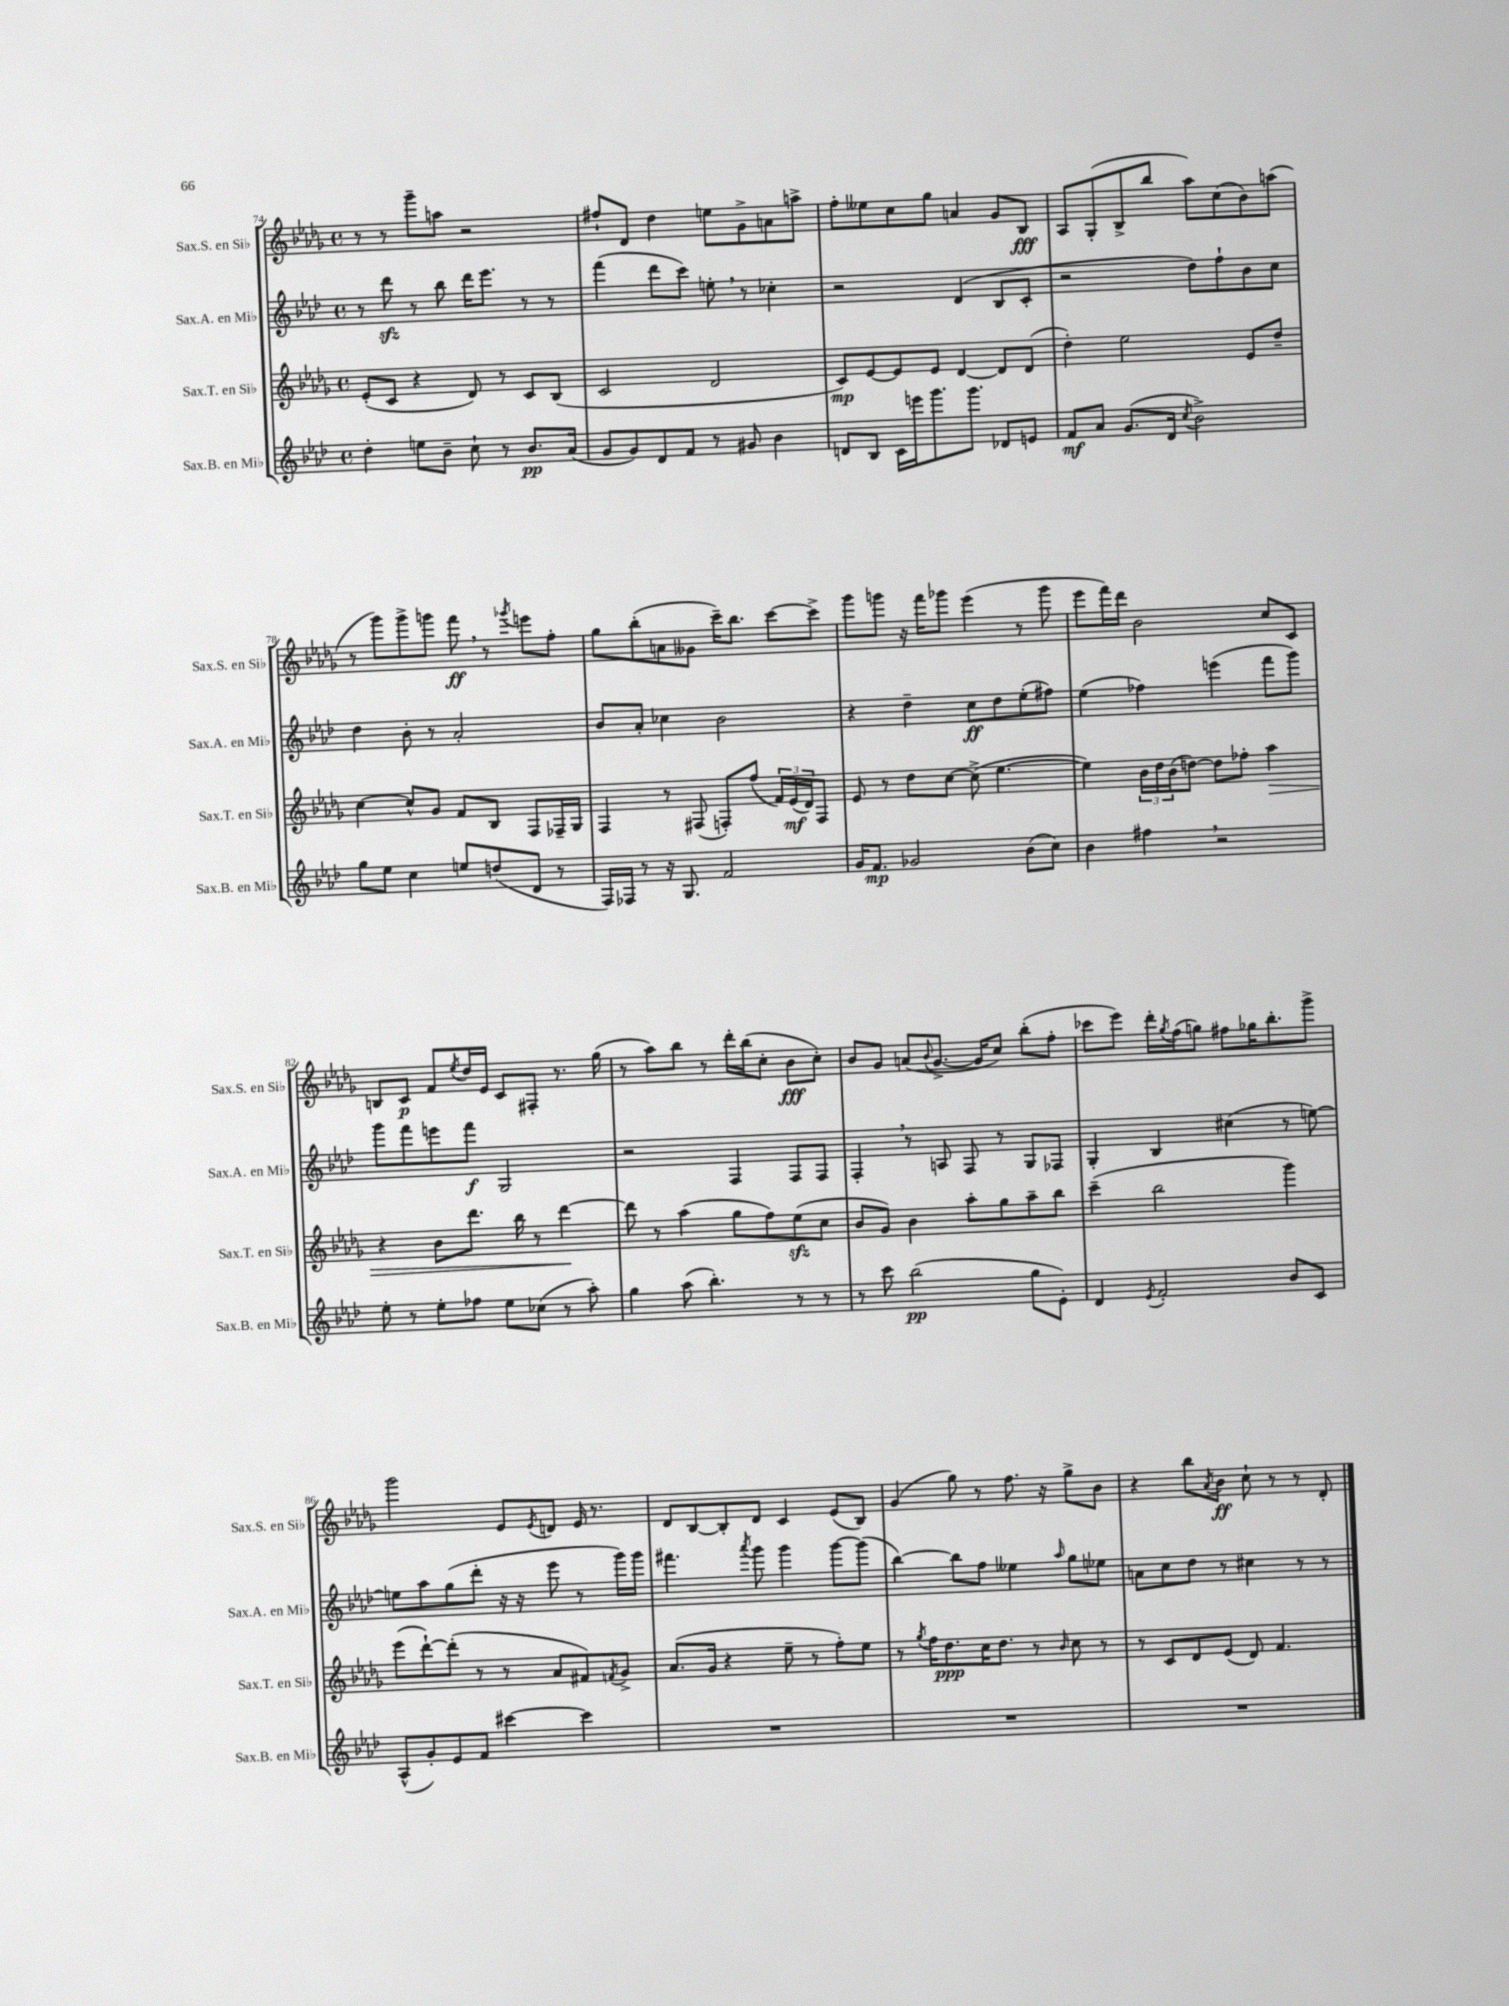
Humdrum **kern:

**kern	**dynam	**kern	**dynam	**kern	**dynam	**kern	**dynam
*part4	*part4	*part3	*part3	*part2	*part2	*part1	*part1
*staff4	*staff4	*staff3	*staff3	*staff2	*staff2	*staff1	*staff1
*I"Sax.B. en Mi♭	*	*I"Sax.T. en Si♭	*	*I"Sax.A. en Mi♭	*	*I"Sax.S. en Si♭	*
*I'Sax.B. en Mi♭	*	*I'Sax.T. en Si♭	*	*I'Sax.A. en Mi♭	*	*I'Sax.S. en Si♭	*
*clefG2	*	*clefG2	*	*clefG2	*	*clefG2	*
*k[b-e-a-d-]	*	*k[b-e-a-d-g-]	*	*k[b-e-a-d-]	*	*k[b-e-a-d-g-]	*
*M4/4	*	*M4/4	*	*M4/4	*	*M4/4	*
*met(c)	*	*met(c)	*	*met(c)	*	*met(c)	*
=74	=74	=74	=74	=74	=74	=74	=74
4dd-'\	.	(8e-'/L	.	8r	.	8r	.
.	.	8c/J	.	8ddd-zz\	.	8r	.
8een\L	.	4r	.	8r	.	8ggg-~\L	.
8b-~\J	.	.	.	8bb-\	.	8aan\J	.
8cc`\	.	8d-/)	.	16ddd-\KL	.	2r	.
.	.	.	.	8.eee-\J	.	.	.
8r	.	8r	.	.	.	.	.
8.b-/L	pp	8c/L	.	8r	.	.	.
.	.	(8B-/J	.	8r	.	.	.
(16a-/Jk	.	.	.	.	.	.	.
=75	=75	=75	=75	=75	=75	=75	=75
8g/L	.	2c/	.	(4fff\	.	8ff#X`/L	.
8g/)	.	.	.	.	.	8d-/J	.
8d-/	.	.	.	8ddd-\L	.	4dd-\	.
8f/J	.	.	.	8ccc\J)	.	.	.
8r	.	2d-/	.	8een',\	.	8een\L	.
8g#X/	.	.	.	8r	.	8g-^\	.
4b-\	.	.	.	4cc-X'\	.	8an\	.
.	.	.	.	.	.	8aan^\J	.
=76	=76	=76	=76	=76	=76	=76	=76
8dn/L	.	8c/L)	mp	2r	.	8ff'\L	.
8B-/J	.	[8e-/	.	.	.	8ee--X\	.
16c\LL	.	8e-/]	.	.	.	8cc\	.
16eeen\J	.	.	.	.	.	.	.
8.ggg\	.	8e-/J	.	.	.	8gg-\J	.
.	.	[4d-/	.	(4d-/	.	4an/	.
8.ggg\J	.	.	.	.	.	.	.
8d-X/L	.	8d-/L]	.	8B-/L	.	8g-/L	.
8en/J	.	(8d-/J	.	8c'/J	.	8B-/J	fff
=77	=77	=77	=77	=77	=77	=77	=77
8f/L	mf	4dd-'\)	.	2r	.	8A-/L	.
8a-/J	.	.	.	.	.	(8G-'/	.
(8.g/L	.	2ee-\	.	.	.	8B-^/	.
.	.	.	.	.	.	8bb-/J	.
16d-/Jk	.	.	.	.	.	.	.
8qcc/	.	.	.	.	.	.	.
2b-^\)	.	.	.	8dd-\L)	.	8aa-\L)	.
.	.	.	.	8ff`\	.	(8cc\	.
.	.	8e-/L	.	8b-\	.	8b-\)	.
.	.	8dd-~/J	.	8cc\J	.	(8aan\J	.
!!LO:LB:g=z
=78	=78	=78	=78	=78	=78	=78	=78
8gg\L	.	[4cc\	.	4dd-\	.	8r	.
8ee-\J	.	.	.	.	.	8ggg-\L)	.
4cc\	.	8cc^^/L]	.	8b-'\	.	8ggg-^\	.
.	.	8g-/J	.	8r	.	8gggn\J	.
8een/L	.	8f/L	.	2a-'/	.	8fff,\	ff
(8ddn/	.	8B-/J	.	.	.	8r	.
.	.	.	.	.	.	8qggg-X/	.
8d-/J	.	8F/L	.	.	.	8eeen\L	.
8r	.	16F-X~/L	.	.	.	8ff'\J	.
.	.	16G-/JJ	.	.	.	.	.
=79	=79	=79	=79	=79	=79	=79	=79
16F/LL)	.	4F/	.	8b-/L	.	8gg-\L	.
16F-X/JJ	.	.	.	.	.	.	.
8r	.	.	.	8a-'/J	.	(8bb-'\	.
16r	.	8r	.	4cc-X\	.	8an\	.
8.G/	.	.	.	.	.	.	.
.	.	(8F#X/	.	.	.	8g--X\J	.
2f/	.	8Fn'/L)	.	2b-\	.	16ccc~\KL)	.
.	.	.	.	.	.	8.bb-\J	.
.	.	(8ff/J	.	.	.	.	.
.	.	24f/LL)	.	.	.	[8ccc\L	.
.	.	(24e-/	mf	.	.	.	.
.	.	24d-/J)	.	.	.	.	.
.	.	8F/J	.	.	.	8ccc^\J]	.
=80	=80	=80	=80	=80	=80	=80	=80
16g/KL	.	8e-/	.	4r	.	8ggg-\L	.
8.f/J	mp	.	.	.	.	.	.
.	.	8r	.	.	.	8gggn\J	.
2g-X/	.	8dd-\L	.	4dd-~\	.	16r	.
.	.	.	.	.	.	16fff\KL	.
.	.	[8cc\J	.	.	.	8ggg-X\J	.
.	.	(8cc^\]	.	8cc\L	ff	(4eee-\	.
.	.	[4.ee-\	.	8dd-\	.	.	.
(8b-\L	.	.	.	(8ee-'\	.	8r	.
8cc\J)	.	.	.	8ff#X\J)	.	8ggg-\	.
=81	=81	=81	=81	=81	=81	=81	=81
4b-\	.	4ee-\])	.	(4ee-\	.	8eee-\L	.
.	.	.	.	.	.	16fff\L)	.
.	.	.	.	.	.	16ddd-\JJ	.
4ff#X,\	.	24b-\LL	.	4ff-X\)	.	2b-\	.
.	.	24dd-\	.	.	.	.	.
.	.	(24b-\J	.	.	.	.	.
.	.	[8ddn\J)	.	.	.	.	.
2r	.	8dd\L]	.	(4eeen\	.	.	.
.	.	8ff-X'\J	.	.	.	.	.
!	!	!	!LO:HP:b	!	!	!	!
.	.	4aa-\	>	8fff\L	.	8cc/L	.
.	.	.	.	8ggg\J)	.	8c/J	.
!!LO:LB:g=z
=82	=82	=82	=82	=82	=82	=82	=82
8ee-'\	.	4r	.	8ggg\L	.	8Bn/L	.
8r	.	.	.	8fff\	.	8c/J	p
8ee-'\L	.	8b-\L	.	8eeen\	.	8f/L	.
.	.	.	.	.	.	8qee-/	.
8ff-X\J	.	8.ddd-\J	.	8fff\J	f	16dd-/L	.
.	.	.	.	.	.	16e-/JJ	.
8ee-\L	.	.	.	2G/	.	8c/L	.
.	.	16bb-\	.	.	.	.	.
(8cc-X\J	.	8r	.	.	.	8F#X'/J	.
8r	.	[4ddd-\	.	.	.	8.r	.
8aa-'\)	.	.	.	.	.	.	.
.	.	.	.	.	.	(16gg-\	.
.	.	.	]	.	.	.	.
=83	=83	=83	=83	=83	=83	=83	=83
4gg\	.	8ddd-\]	.	2r	.	8r	.
.	.	8r	.	.	.	8aa-\L)	.
(8aa-\	.	(4aa-\	.	.	.	8bb-\J	.
4.bb-'\)	.	.	.	.	.	8r	.
.	.	8gg-\L	.	4F/	.	16ddd-'\LL	.
.	.	.	.	.	.	(16bb-\J	.
.	.	8ff\)	.	.	.	8cc'\J	.
8r	.	(8ee-zz\	.	8F/L	.	8b-\L	fff
8r	.	8cc\J	.	8F/J	.	8cc'\J)	.
=84	=84	=84	=84	=84	=84	=84	=84
8r	.	8b-/L	.	4F',/	.	8b-/L	.
8ccc\	.	8g-/J)	.	.	.	8g-/J	.
(2bb-\	pp	4b-\	.	8r	.	(8an/L	.
.	.	.	.	.	.	8qqb-/	.
.	.	.	.	8An/	.	[8.g-^/J	.
.	.	8aa-'\L	.	8F/	.	.	.
.	.	.	.	.	.	16g-/KL]	.
.	.	8gg-\	.	8r	.	8cc/J)	.
8gg\L	.	8aa-~\	.	8G/L	.	(8bb-'\L	.
8e-'\J)	.	8bb-\J	.	8F-X/J	.	8ff'\J	.
=85	=85	=85	=85	=85	=85	=85	=85
4d-/	.	(4ccc~\	.	4G'/	.	8ccc-X\L	.
.	.	.	.	.	.	8eee-\J)	.
8qe-/	.	.	.	.	.	.	.
2f'/	.	2bb-\	.	4B-/	.	16ddd-'\LL	.
.	.	.	.	.	.	8qgg-/	.
.	.	.	.	.	.	(16ff\J	.
.	.	.	.	.	.	8ggn\J)	.
.	.	.	.	(4cc#X\	.	8ff#X\L	.
.	.	.	.	.	.	16gg-X\K	.
.	.	.	.	.	.	8.bb-'\	.
8b-/L	.	4ggg-\)	.	8r	.	.	.
8c/J	.	.	.	[8een\)	.	8ggg-^\J	.
!!LO:LB:g=z
=86	=86	=86	=86	=86	=86	=86	=86
(8A-^^/L	.	(8eee-\L	.	8een\L]	.	2ggg-\	.
8g'/)	.	[8ddd-`\)	.	8aa-\	.	.	.
8e-/	.	(8ddd-'\J]	.	(8gg\	.	.	.
8f/J	.	8r	.	8ddd-'\J	.	.	.
[4ccc#X\	.	8r	.	16r	.	8e-/L	.
.	.	.	.	16r	.	.	.
.	.	.	.	.	.	8qe-/	.
.	.	8a-/L	.	8eee-\	.	8dn/J	.
4ccc#\]	.	8f#X/)	.	8r	.	16e-/	.
.	.	.	.	.	.	8.r	.
.	.	8qfn/	.	.	.	.	.
.	.	8g-^/J	.	16ggg\LL)	.	.	.
.	.	.	.	16ggg\JJ	.	.	.
=87	=87	=87	=87	=87	=87	=87	=87
1r	.	(8.a-/L	.	4.fff#X\	.	8d-/L	.
.	.	.	.	.	.	[8B-/	.
.	.	16g-/Jk	.	.	.	.	.
.	.	4r	.	.	.	8B-'/]	.
.	.	.	.	8qaaa-/	.	.	.
.	.	.	.	8ggg\	.	8d-/J	.
.	.	8ee-~\	.	4ggg\	.	4c/	.
.	.	8r	.	.	.	.	.
.	.	8ff'\L)	.	[8ggg\L	.	(8e-/L	.
.	.	8ee-\J	.	(8ggg\J]	.	8B-/J)	.
=88	=88	=88	=88	=88	=88	=88	=88
1r	.	8r	.	[4bb-\)	.	(4g-/	.
.	.	8qgg-/	.	.	.	.	.
.	.	16ff\KL	.	.	.	.	.
.	.	8.dd-\	ppp	.	.	.	.
.	.	.	.	8bb-\L]	.	8gg-\)	.
.	.	16cc\K	.	8ff\J	.	8r	.
.	.	8.dd-\J	.	.	.	.	.
.	.	.	.	4ee--X\	.	8.ff\	.
.	.	8r	.	.	.	.	.
.	.	.	.	.	.	16r	.
.	.	16qqb-/	.	16qqaa-/	.	.	.
.	.	8cc\	.	8gg\L	.	8gg-^\L	.
.	.	8r	.	8ee-X\J	.	8b-\J	.
=89	=89	=89	=89	=89	=89	=89	=89
1r	.	8r	.	8an\L	.	4r	.
.	.	8c/L	.	8cc\	.	.	.
.	.	8d-/	.	8dd-\J	.	8bb-\L	.
.	.	.	.	.	.	8qa-/	.
.	.	(8e-/J	.	8r	.	8b-\J	ff
.	.	8d-/)	.	4cc#X\	.	8cc`\	.
.	.	4.f/	.	.	.	8r	.
.	.	.	.	8r	.	8r	.
.	.	.	.	8r	.	8d-'/	.
==	==	==	==	==	==	==	==
*-	*-	*-	*-	*-	*-	*-	*-
